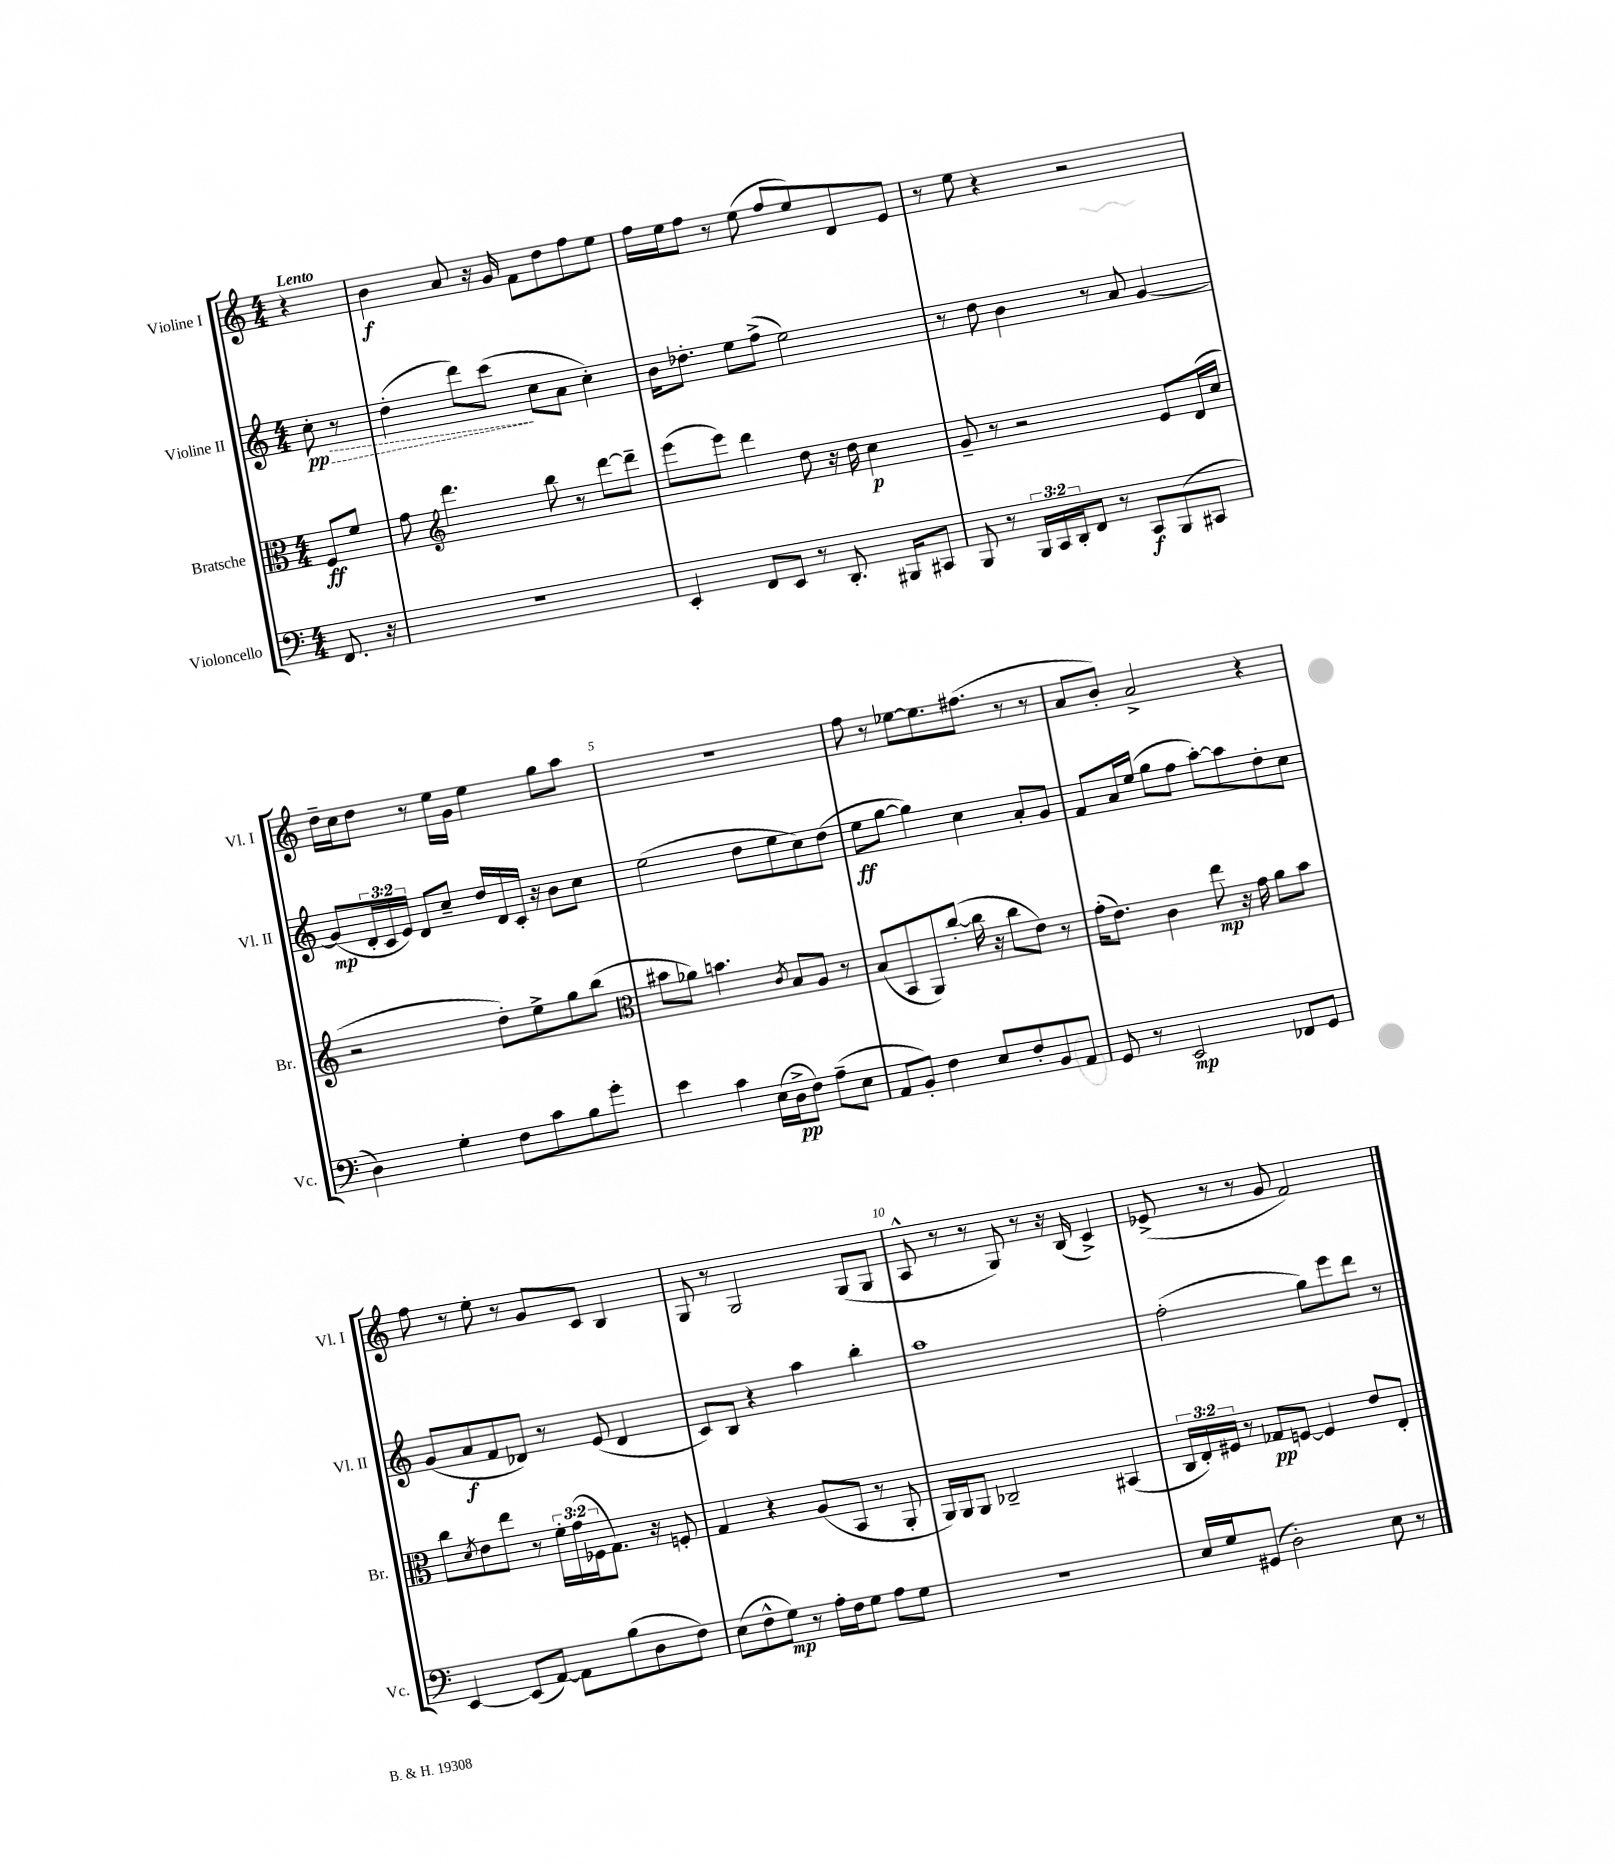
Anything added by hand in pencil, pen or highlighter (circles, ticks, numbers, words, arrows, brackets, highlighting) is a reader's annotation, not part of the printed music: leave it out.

**kern	**kern	**kern	**kern
*staff4	*staff3	*staff2	*staff1
*clefF4	*clefC3	*clefG2	*clefG2
*k[]	*k[]	*k[]	*k[]
*M4/4	*M4/4	*M4/4	*M4/4
8.FF	8F	8cc'	4r
.	8f	8r	.
16r	.	.	.
=	=	=	=
1r	8g	(4dd'	4b
*	*clefG2	*	*
.	4.ddd	.	.
.	.	8ddd)	8a
.	.	(8ccc	16r
.	.	.	16g
.	8bb	8cc	8f
.	8r	8a	8dd
.	[8ddd	4cc')	8ff
.	8ddd~]	.	8ee
=	=	=	=
4EE'	(8eee	16b	16ff
.	.	8.dd-'	16ee
.	8eee)	.	8ff
8FF	4ddd	8ee	8r
8EE	.	(8ff^	(8ee
8r	8dd	2ee)	8ff
8.DD'	16r	.	8ee)
.	16dd	.	.
.	4cc	.	8d
16BBB#	.	.	.
8CC#	.	.	8e
=	=	=	=
8BBB	8g~	8r	8r
8r	8r	8dd	8ee
24BBB	2r	4b	4r
24CC	.	.	.
24DD'	.	.	.
8FF	.	.	.
8r	.	8r	2r
8CC	.	8a	.
(8BBB	8e	[4g	.
8CC#	(16d	.	.
.	16cc	.	.
=	=	=	=
4D)	2r	(8g]	16dd~
.	.	.	16cc
.	.	24d'	8dd
.	.	24c	.
.	.	24e)	.
4G'	.	8d	8r
.	.	8cc~	16ee
.	.	.	16g
8F	8dd')	16dd	4ee
.	.	16d	.
8c	8ee^	16c'	.
.	.	16r	.
8B	8gg	8b	8gg
8g'	(8bb	8cc	8aa
=	=	=	=
*	*clefC3	*	*
4e	8b#	(2ee	1r
.	8a-)	.	.
4c	4.b	.	.
(16E	.	8dd	.
16D^	.	.	.
.	8qc	.	.
8F)	8B	8ee	.
(8A~	8A	8cc)	.
8E	8r	(8dd	.
=	=	=	=
8AA	(8B	8ee	8ff
8BB')	8BB	[8gg	8r
4F	8AA)	4gg])	[8ee-
.	([8cc'	.	8.ee-]
8E	16cc]	4cc	.
.	16r	.	(8.ff#
8F'	8cc	.	.
8BB	8e)	8a'	8r
8AA	8r	8g	8r
=	=	=	=
8GG	(16g'	8f	8a
.	8.e)	.	.
8r	.	16a	8b')
.	.	(16ee	.
2EE	4c	8gg	2a^
.	.	8ff	.
.	8ee	[8aa')	.
.	16r	8aa]	.
.	16g	.	.
8FF-	8a	8dd'	4r
8GG	8b	8cc	.
=	=	=	=
[4EE	8cc	(8g	8ff
.	8qd	.	.
.	8e	8a	8r
(8EE]	8ee	8f	8ee'
[8AA)	8r	8d-)	8r
8AA]	24f'	8r	8g
.	(24g	.	.
.	24F-	.	.
(8B	8.G)	(8e	8c
8D	.	4d-	4B
.	16r	.	.
8F)	8F'	.	.
=	=	=	=
(8E	4G	8c)	8G
8F^^	.	8B	8r
8G)	4r	4r	2G
8r	.	.	.
16A'	(8A	4aa	.
16F	.	.	.
8G	8BB	.	.
8A	8r	4bb'	(8G
8G	8AA'	.	8G
=	=	=	=
1r	16AA)	1aa	8A^^
.	16AA	.	.
.	8AA	.	8r
.	2C-~	.	8r
.	.	.	8G)
.	.	.	8r
.	.	.	16r
.	.	.	(16B
.	(4BB#	.	4c^)
=	=	=	=
16E	24C	(2ff'	(8e-^
.	24E')	.	.
16G	.	.	.
.	24F#	.	.
(8GG#	8r	.	8r
2D')	8G-	.	8r
.	[8F	.	8g
.	4F]	8gg)	2f)
.	.	8eee	.
8E	8e	8ddd	.
8r	8E'	8r	.
==	==	==	==
*-	*-	*-	*-
